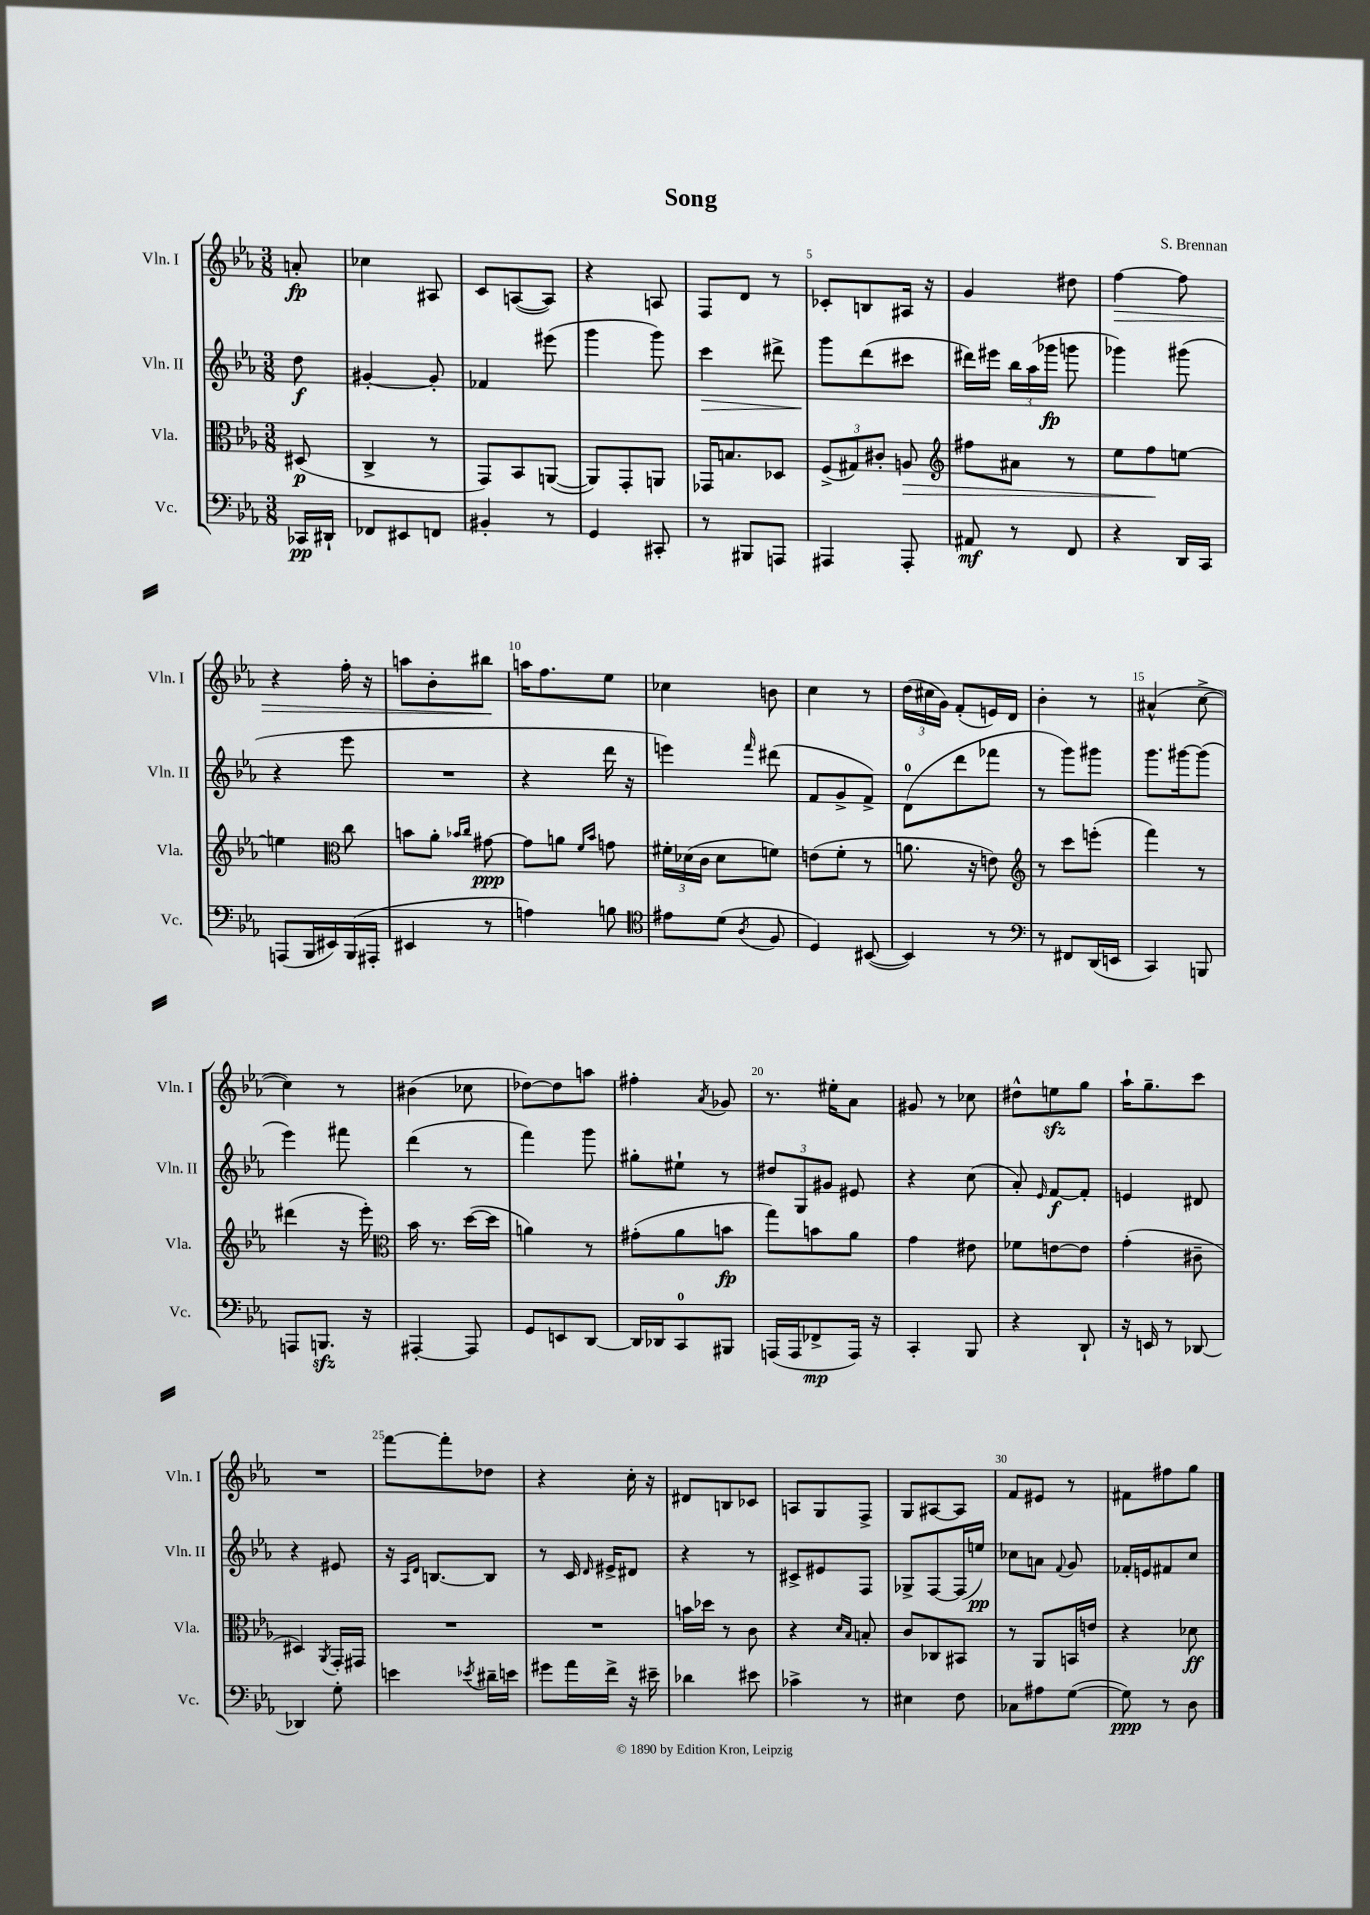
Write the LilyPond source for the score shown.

\header { title = "Song" composer = "S. Brennan" }
<<
\new StaffGroup <<
\new Staff = "s0" \with { instrumentName = "Vln. I" shortInstrumentName = "Vln. I" } {
    \clef treble \key ees \major \numericTimeSignature \time 3/8 \partial 8
    \autoBeamOff a'8-.\fp |
    ces''4 ais8 |
    c'8[ a8~( a8]) |
    r4 a8 |
    f8[ d'8] r8 |
    ces'8[-. b8 ais16] r16 |
    g'4 dis''8 |
    f''4~\> f''8 |
    r4 f''16-. r16 |
    a''8[ bes'8-. bis''8]\! |
    a''16[ f''8. ees''8] |
    ces''4 b'8 |
    c''4 r8 |
    \tuplet 3/2 { d''16[( cis''16 g'16]) } f'8[-.( e'16) d'16] |
    bes'4-. r8 |
    ais'4-^( c''8~-> |
    c''4) r8 |
    bis'4( ces''8 |
    des''8[~) des''8 a''8] |
    fis''4-. \acciaccatura { aes'8 } ges'8 |
    r8. eis''16[-. aes'8] |
    gis'8 r8 ces''8 |
    dis''8[-^ e''8\sfz g''8] |
    aes''16[-! g''8.-- c'''8] |
    R4. |
    f'''8[~ f'''8-. des''8] |
    r4 c''16-. r16 |
    dis'8[ b8 ces'8] |
    a8[ g8 f8]-> |
    g8[ ais8~ ais8] |
    f'8[ eis'8] r8 |
    fis'8[ fis''8 g''8] \bar "|." |
}
\new Staff = "s1" \with { instrumentName = "Vln. II" shortInstrumentName = "Vln. II" } {
    \clef treble \key ees \major \numericTimeSignature \time 3/8 \partial 8
    \autoBeamOff d''8\f |
    gis'4~-. gis'8-. |
    fes'4 eis'''8( |
    g'''4 g'''8) |
    c'''4\> dis'''8-> |
    g'''8[\! d'''8( cis'''8] |
    dis'''16[) eis'''16] \tuplet 3/2 { bes''16[ aes''16( ges'''16]\fp } g'''8 |
    ges'''4) gis'''8( |
    r4 ees'''8 |
    R4. |
    r4 d'''16 r16 |
    e'''4) \grace { f'''16 } dis'''8( |
    f'8[ g'8-> f'8]->) |
    d'8[-0( d'''8 fes'''8] |
    r8 g'''8[) gis'''8] |
    g'''8.[ gis'''16~ gis'''8]( |
    ees'''4) fis'''8 |
    d'''4( r8 |
    f'''4) g'''8 |
    gis''8[-. eis''8]-! r8 |
    \tuplet 3/2 { dis''8[ g8 gis'8] } eis'8 |
    r4 c''8( |
    aes'8-.) \grace { ees'16 } f'8[~\f f'8]-. |
    e'4 dis'8 |
    r4 eis'8 |
    r16 \grace { aes16[ d'16] } b8.[~ b8] |
    r8 c'16 \grace { d'16 } eis'16[-> dis'8] |
    r4 r8 |
    cis'8[-> eis'8 f8] |
    ges8[-> f8~ f16( e''16]\pp) |
    ces''8[ a'8] \appoggiatura { f'8 } g'8 |
    fes'16[-. e'16 fis'8 c''8] \bar "|." |
}
\new Staff = "s2" \with { instrumentName = "Vla." shortInstrumentName = "Vla." } {
    \clef alto \key ees \major \numericTimeSignature \time 3/8 \partial 8
    \autoBeamOff dis8\p( |
    c4-> r8 |
    g,8[) bes,8 a,8]~( |
    a,8[) g,8-. a,8] |
    ges,16[ b8. des8] |
    \tuplet 3/2 { f8[->( gis8) cis'8]-. } a8\> |
    \clef treble fis''8[ ais'8] r8 |
    ees''8[ f''8\! e''8]~ |
    e''4 \clef alto c''8 |
    b'8[ aes'8]-. \grace { bes'16[ c''16] } gis'8~\ppp |
    gis'8[ a'8] \grace { f'16[ bes'16] } g'8 |
    \tuplet 3/2 { fis'16[-. des'16( c'16] } des'8[ f'8]) |
    e'8[( f'8]-. r8 |
    a'8. r16 e'8) |
    \clef treble r8 c'''8[ e'''8]-.( |
    f'''4) r8 |
    dis'''4( r16 ees'''16-.) |
    \clef alto bes'16 r8. d''16[~( d''16] |
    a'4) r8 |
    gis'8[-.( aes'8 b'8]\fp |
    g''8[) b'8 aes'8] |
    g'4 eis'8 |
    fes'8[ e'8~ e'8] |
    g'4-.( cis'8-- |
    dis4) \acciaccatura { aes,8 } g,16[-. gis,16] |
    R4. |
    R4. |
    b'16[ des''16] r8 c'8 |
    r4 \grace { d'16[ bes16] } b8-. |
    c'8[ ces8 bis,8] |
    r8 aes,8[ b,16 e'16] |
    r4 des'8\ff \bar "|." |
}
\new Staff = "s3" \with { instrumentName = "Vc." shortInstrumentName = "Vc." } {
    \clef bass \key ees \major \numericTimeSignature \time 3/8 \partial 8
    \autoBeamOff ces,16[\pp dis,16]-! |
    fes,8[ eis,8 f,8] |
    bis,4-. r8 |
    g,4 cis,8-. |
    r8 bis,,8[ a,,8] |
    ais,,4 ais,,8-. |
    ais,8\mf r8 f,8 |
    r4 d,16[ c,16] |
    a,,8[( bes,,16 eis,16) bes,,16( ais,,16]-. |
    eis,4 r8 |
    a4) b8 |
    \clef tenor eis'8[ d'8]( \acciaccatura { aes8 } f8 |
    d4) bis,8~( |
    bis,4) r8 |
    \clef bass r8 fis,8[ d,16( e,16] |
    c,4) b,,8 |
    a,,8[ b,,8.]\sfz r16 |
    ais,,4~-. ais,,8 |
    g,8[ e,8 d,8]~ |
    d,16[ des,16 c,8-0 bis,,8] |
    a,,16[( a,,16 fes,8->\mp a,,16]) r16 |
    c,4-. bes,,8 |
    r4 d,8-! |
    r16 e,16 r8 des,8~ |
    des,4 g8-. |
    e'4 \acciaccatura { ees'8 } dis'16[-- e'16] |
    gis'8[ aes'16 f'16]-> r16 eis'16-- |
    des'4 eis'8 |
    ces'4-> r8 |
    eis4 f8 |
    ces8[ ais8 g8]~( |
    g8\ppp) r8 d8 \bar "|." |
}
>>
>>
\layout { \context { \Score \override BarNumber.break-visibility = ##(#f #t #t) barNumberVisibility = #(every-nth-bar-number-visible 5) } }
